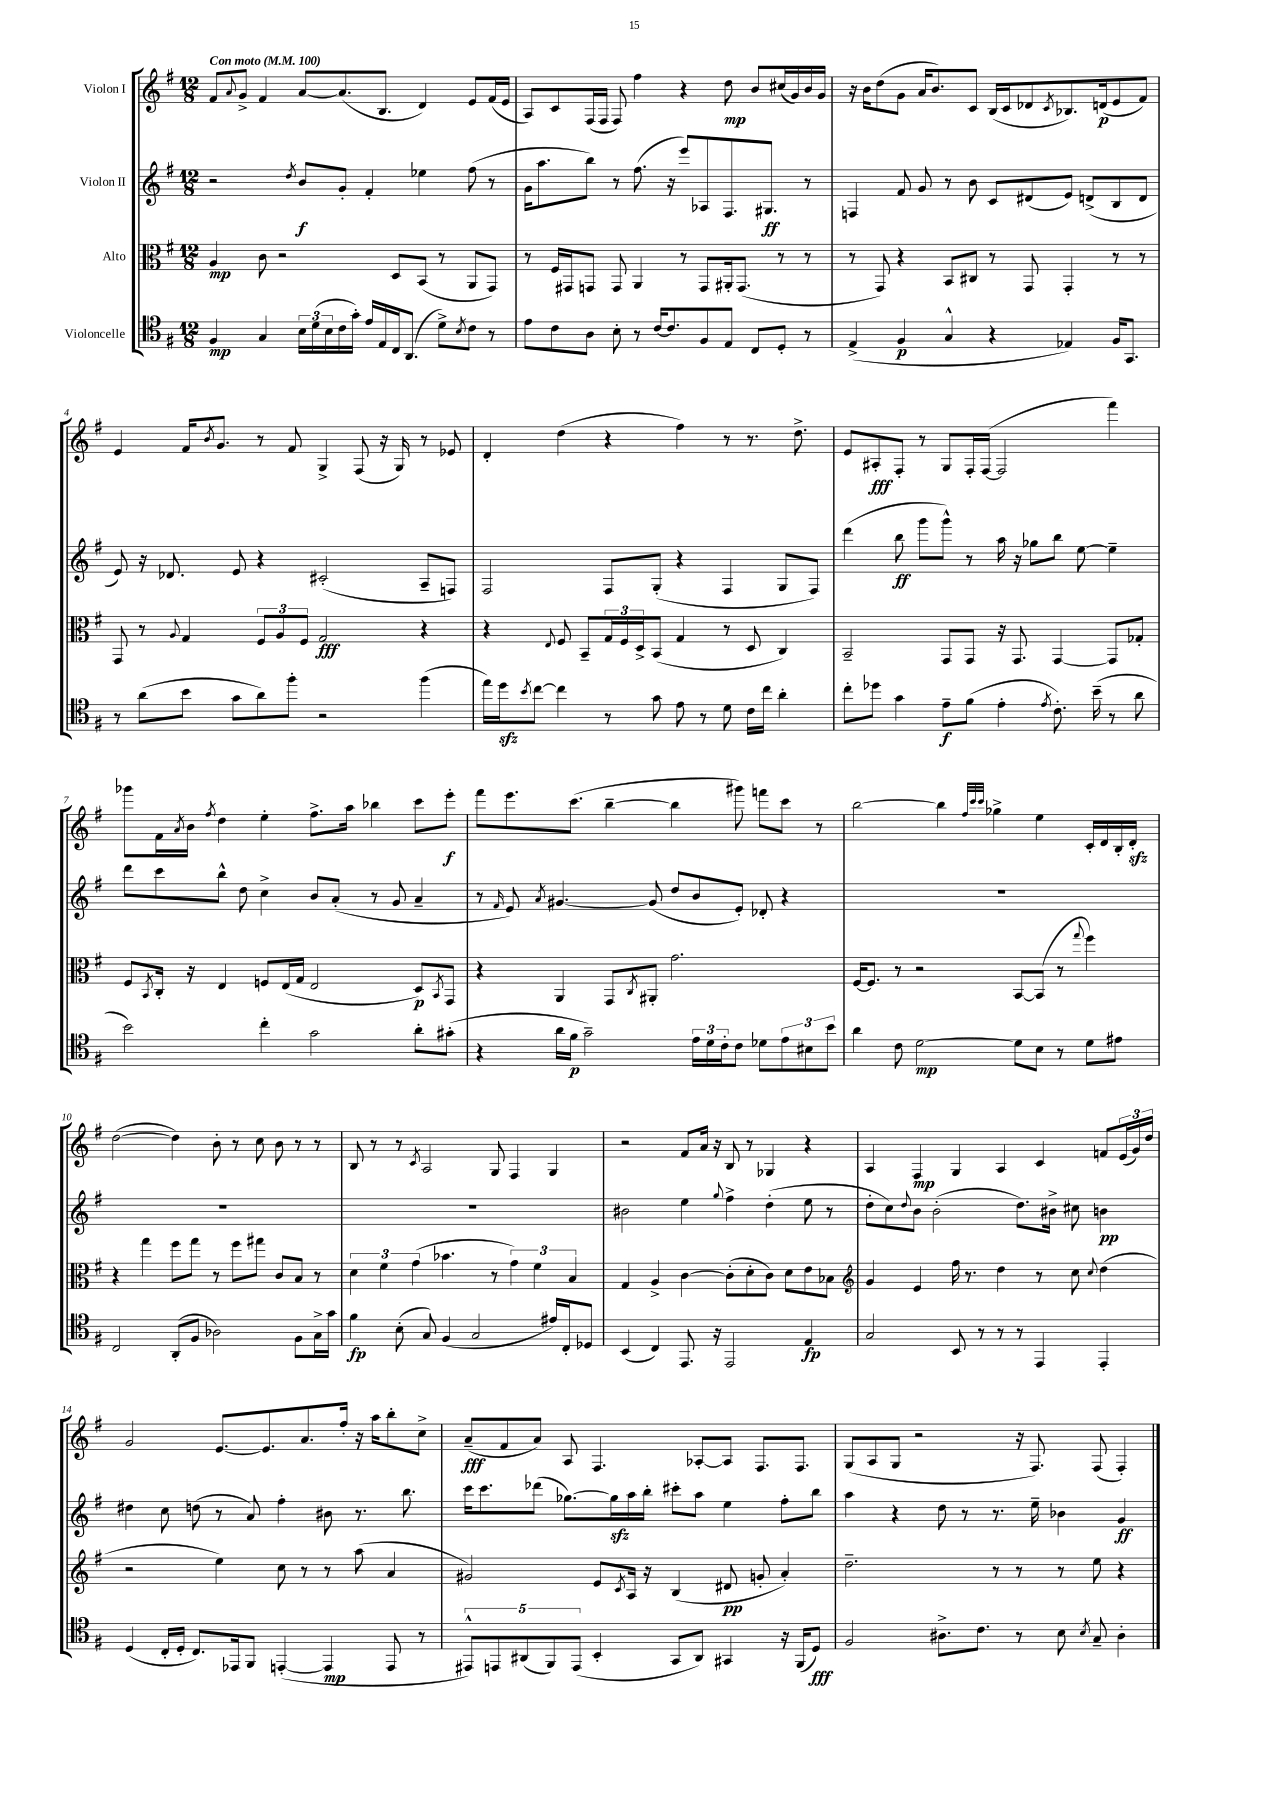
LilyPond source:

<<
\new StaffGroup <<
\new Staff = "s0" \with { instrumentName = "Violon I" } {
    \clef treble \key g \major \numericTimeSignature \time 12/8 \tempo "Con moto" 4 = 100
    fis'8 \appoggiatura { a'8 } g'8-> fis'4 a'8~ a'8.( b8. d'4) e'8 fis'16( e'16 |
    a8) c'8 fis16( fis16 fis8) fis''4 r4 d''8\mp b'8 cis''16( g'16) b'16 g'16 |
    r16 b'16 d''8( g'8 a'16 b'8.) c'8 b16( c'16 des'8 \acciaccatura { c'8 } bes8.) d'16\p( e'8 fis'8) |
    e'4 fis'16 \acciaccatura { b'8 } g'8. r8 fis'8 g4-> fis8( r16 g16) r8 ees'8 |
    d'4-. d''4( r4 fis''4) r8 r8. d''8.-> |
    e'8 ais8-.\fff fis8-. r8 g8 fis16-. fis16~( fis2 fis'''4) |
    ges'''8 fis'16 \acciaccatura { a'8 } b'16 \acciaccatura { fis''8 } d''4 e''4-. fis''8.-> a''16 bes''4 c'''8 e'''8-.\f |
    fis'''8 e'''8. c'''8.( b''4~-- b''4 gis'''8) f'''8 c'''8 r8 |
    b''2~ b''4 \grace { fis''32 c'''32 c'''32 } ges''4-> e''4 c'16-. d'16 b16-. d'16-.\sfz |
    d''2~( d''4) b'8-. r8 c''8 b'8 r8 r8 |
    b8 r8 r8 \acciaccatura { c'8 } a2 g8 fis4 g4 |
    r2 fis'8 a'16 r16 b8 r8 ges4 r4 |
    a4 fis4\mp g4 a4 c'4 f'8 \tuplet 3/2 { e'16( g'16) d''16 } |
    g'2 e'8.~ e'8. a'8. fis''16-. r16 a''16 b''8-. c''8-> |
    a'8--\fff( fis'8 a'8) a8 fis4. aes8~-. aes8 fis8. fis8. |
    g8( a8 g8 r2 r16 fis8.) fis8( fis4-.) \bar "|." |
}
\new Staff = "s1" \with { instrumentName = "Violon II" } {
    \clef treble \key g \major \numericTimeSignature \time 12/8
    r2 \acciaccatura { d''8 } b'8\f g'8-. fis'4-. ees''4 fis''8( r8 |
    g'16 a''8. b''8) r8 fis''8.( r16 e'''8) aes8 fis8. gis8.\ff r8 |
    f4 fis'8 g'8 r8 b'8 c'8 dis'8( e'8) d'8->( b8 d'8 |
    e'8) r16 des'8. e'8 r4 cis'2-.( a8-- f8) |
    fis2 fis8 g8-.( r4 fis4 g8 fis8) |
    d'''4( b''8\ff g'''8 g'''8-^) r8 a''16 r16 ges''8 b''8 e''8~ e''4-- |
    d'''8 c'''8 b''8-^ d''8 c''4-> b'8 a'8-.( r8 g'8 a'4-- |
    r8 \grace { fis'16 } e'8) \acciaccatura { a'8 } gis'4.~ gis'8( d''8 b'8 e'8-.) des'8-. r4 |
    R1. |
    R1. |
    R1. |
    bis'2 e''4 \appoggiatura { g''8 } fis''4-> d''4-.( e''8 r8 |
    d''8-. c''8) \appoggiatura { d''8 } b'8 b'2-.( d''8.) bis'16-> cis''8 b'4\pp |
    dis''4 c''8 d''8( r8 a'8) fis''4-. bis'8 r8. b''8. |
    c'''16 c'''8. des'''8( ges''8.~) ges''16\sfz a''16 b''16-. cis'''8-. a''8 e''4 fis''8-. b''8 |
    a''4 r4 d''8 r8 r8. e''16-- bes'4 g'4\ff \bar "|." |
}
\new Staff = "s2" \with { instrumentName = "Alto" } {
    \clef alto \key g \major \numericTimeSignature \time 12/8
    a4\mp c'8 r2 d8 b,8( r8 a,8 g,8) |
    r8 fis16 gis,16 g,8 g,8 a,4 r8 g,8 ais,16-. g,8.( r8 r8 |
    r8 g,8) r4 b,8 cis8 r8 g,8 g,4-. r8 r8 |
    g,8 r8 \appoggiatura { a8 } g4 \tuplet 3/2 { fis8 a8 fis8 } g2\fff r4 |
    r4 \appoggiatura { e8 } fis8 b,8-- \tuplet 3/2 { g16 fis16 d16-> } b,8( g4 r8 d8 c4) |
    b,2-- g,8 g,8 r16 g,8. g,4~ g,8 ges8-. |
    fis8 \acciaccatura { b,8 } c16-. r16 e4 f8 e16( g16 e2 d8\p) \acciaccatura { b,8 } g,8 |
    r4 a,4 g,8 \acciaccatura { c8 } ais,8-. g'2. |
    fis16~ fis8. r8 r2 b,8~ b,8( r8 \appoggiatura { g''8 } fis''4) |
    r4 g''4 fis''8 g''8 r8 fis''8 gis''8 c'8 b8 r8 |
    \tuplet 3/2 { d'4 fis'4 g'4( } bes'4. r8 \tuplet 3/2 { g'4) fis'4 b4 } |
    g4 a4-> c'4~ c'8-.( d'8-. c'8) d'8 e'8 bes8 |
    \clef treble g'4 e'4 fis''16 r8. d''4 r8 c''8 \appoggiatura { c''8 } d''4( |
    r2 e''4) c''8 r8 r8 a''8( a'4 |
    gis'2) e'8 \acciaccatura { c'8 } a16 r16 b4( dis'8\pp g'8-. a'4-.) |
    d''2.-- r8 r8 r8 e''8 r4 \bar "|." |
}
\new Staff = "s3" \with { instrumentName = "Violoncelle" } {
    \clef tenor \key g \major \numericTimeSignature \time 12/8
    fis4\mp g4 \tuplet 3/2 { b16 d'16( b16 } c'16 g'16-.) e'16 e16 c16 a,8.( d'8->) \acciaccatura { b8 } c'8 r8 |
    e'8 c'8 a8 b8-. r8 c'16~ c'8. fis8 e8 c8 d8-. r8 |
    e4->( fis4\p g4-^ r4 ees4) fis16 g,8. |
    r8 a'8( b'8 g'8 a'8) fis''8-. r2 fis''4( |
    e''16) d''16\sfz \acciaccatura { b'8 } c''8~ c''4 r8 g'8 e'8 r8 d'8 c'16 c''16 a'4-. |
    c''8-. des''8 g'4 e'8--\f fis'8( e'4-. \acciaccatura { e'8 } c'8.-.) b'16--( r8 a'8 |
    b'2) c''4-. g'2 a'8-. gis'8-.( |
    r4 a'16 fis'16\p g'2--) \tuplet 3/2 { e'16 d'16 c'16-. } c'8 des'8 \tuplet 3/2 { e'8 bis8 b'8 } |
    a'4 c'8 d'2~\mp d'8 b8 r8 d'8 eis'8 |
    c2 a,8-.( fis8 aes2) fis8 g16-> g'16 |
    fis'4\fp b8-.( g8) fis4( g2 eis'16) c16-. des8 |
    b,4( c4) e,8. r16 e,2 e4\fp |
    g2 b,8 r8 r8 r8 e,4 e,4-. |
    d4( c16-. d16-. c8.) ees,16 fis,8 e,4~-.( e,4\mp e,8 r8 |
    \tuplet 5/4 { eis,8-^) e,8 ais,8( fis,8) e,8( } b,4-. g,8 ais,8) gis,4 r16 fis,16( d8\fff) |
    fis2 ais8.-> c'8. r8 b8 \acciaccatura { b8 } g8-- ais4-. \bar "|." |
}
>>
>>
